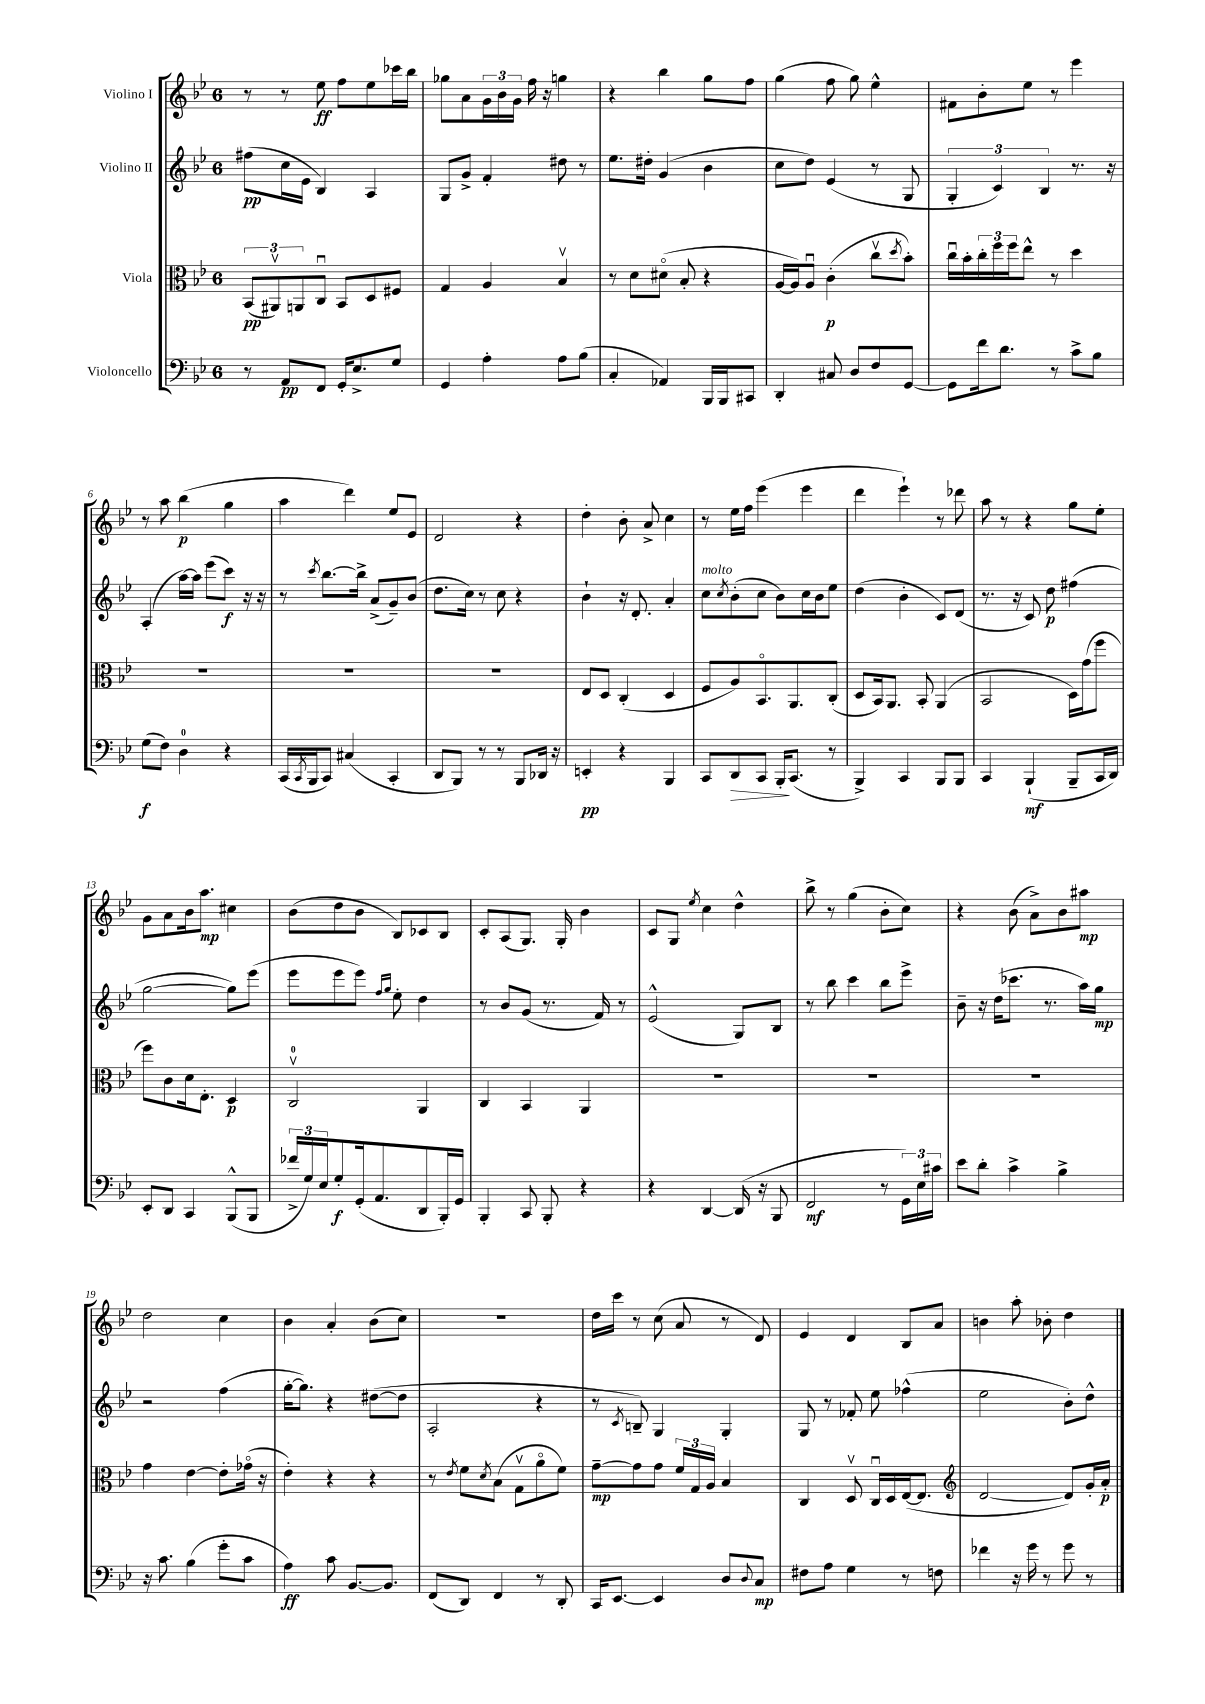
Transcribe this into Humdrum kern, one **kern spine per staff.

**kern	**kern	**kern	**kern
*staff4	*staff3	*staff2	*staff1
*clefF4	*clefC3	*clefG2	*clefG2
*k[b-e-]	*k[b-e-]	*k[b-e-]	*k[b-e-]
*M6/8	*M6/8	*M6/8	*M6/8
8r	(12BB-	(8ff#	8r
.	12AA#v)	.	.
8AA	.	16cc	8r
.	12AA	.	.
.	.	16e-	.
8FF	8Cu	4B-)	8ee-
16GG'	8BB-	.	8ff
8.E-^	.	.	.
.	8D	4A	8ee-
8G	8F#	.	16ccc-
.	.	.	16bb-
=	=	=	=
4GG	4G	8G	8gg-
.	.	8g^	8a
4A'	4A	4f'	24g
.	.	.	24b-
.	.	.	24g
.	.	.	16ff
.	.	.	16r
8A	4B-v	8dd#	4gg
(8B-	.	8r	.
=	=	=	=
4C'	8r	8.ee-	4r
.	8d	.	.
.	.	16dd#'	.
4AA-)	(8d#o	(4g	4bb-
.	8B-'	.	.
16BBB-	4r	4b-	8gg
16BBB-	.	.	.
8CC#	.	.	8ff
=	=	=	=
4DD'	[16A	8cc	(4gg
.	16A])	.	.
.	8Au	8dd)	.
8C#	(4c'	(4e-	8ff
8D	.	.	8gg)
8F	8ccv	8r	4ee-^^
.	8qdd	.	.
[8GG	8b-')	8G	.
=	=	=	=
8GG]	16ccu	6G'	8f#
.	16b-'	.	.
16f	24cc'	.	8b-'
.	24ff	6c)	.
8.d	.	.	.
.	24ff	.	.
.	8ee-^^	.	8ee-
.	.	6B-	.
8r	8r	.	8r
8c^	4dd	8.r	4eee-
8B-	.	.	.
.	.	16r	.
=	=	=	=
(8G	2.r	(4A'	8r
8F)	.	.	8aa
4D	.	[16aa)	(4bb-
.	.	16aa]	.
.	.	(8eee-	.
4r	.	8ccc)	4gg
.	.	16r	.
.	.	16r	.
=	=	=	=
(16CC	2.r	8r	4aa
8qCC	.	.	.
16BBB-	.	.	.
.	.	8qccc	.
8CC)	.	[8.bb-	.
(4C#	.	.	4ddd)
.	.	16bb-^]	.
.	.	(8a^	.
4CC'	.	8g~)	8ee-
.	.	(8b-	8e-
=	=	=	=
8DD	2.r	8.dd	2d
8BBB-)	.	.	.
.	.	16cc)	.
8r	.	8r	.
8r	.	8cc	.
8BBB-	.	4r	4r
16DD-	.	.	.
16r	.	.	.
=	=	=	=
4EE'	8E-	4b-`	4dd'
.	8D	.	.
4r	(4C'	16r	8b-'
.	.	8.d'	.
.	.	.	8a^
4BBB-	4D	4a'	4cc
=	=	=	=
8CC	8F	8cc	8r
.	.	8qcc	.
8DD	8A)	(8b-'	16ee-
.	.	.	16ff
8CC	8.BB-o	8cc	(4eee-
16BBB-'	.	8b-)	.
(8.CC	8.AA	.	.
.	.	16cc	4eee-
.	.	16b-	.
8r	(8C'	8ee-	.
=	=	=	=
4BBB-^)	8D	(4dd	4ddd
.	16BB-)	.	.
.	8.AA	.	.
4CC	.	4b-'	4eee-`)
.	8BB-'	.	.
8BBB-	(4AA	8c)	8r
8BBB-	.	(8d	8ddd-
=	=	=	=
4CC	2BB-	8.r	8aa
.	.	.	8r
.	.	16r	.
(4BBB-`	.	8c)	4r
.	.	8dd	.
8BBB-~	16D)	(4ff#	8gg
.	(16g	.	.
16CC	8ff	.	8ee-'
16DD)	.	.	.
=	=	=	=
8EE-'	8ff)	[2gg	8g
8DD	8c	.	8a
4CC	16d	.	16b-
.	8.E-'	.	8.aa
(8BBB-^^	4D	8gg])	4cc#
8BBB-	.	(8eee-	.
=	=	=	=
24f-^	2Cv	8eee-	(8b-
24G)	.	.	.
24E-	.	.	.
8G'	.	8eee-	8dd
(16GG'	.	8eee-)	8b-
8.AA	.	.	.
.	.	16qqff	.
.	.	16qqgg	.
.	.	8ee-'	8B-)
8DD	4AA	4dd	8c-
16BBB-')	.	.	8B-
16GG	.	.	.
=	=	=	=
4BBB-'	4C	8r	8c'
.	.	8b-	(8A
8CC	4BB-	(8g	8.G)
8BBB-'	.	8.r	.
.	.	.	16G'
4r	4AA	.	4b-
.	.	16f)	.
.	.	8r	.
=	=	=	=
4r	2.r	(2e-^^	8c
.	.	.	8G
.	.	.	8qee-
[4DD	.	.	4cc
(16DD]	.	8G)	4dd^^
16r	.	.	.
8BBB-	.	8B-	.
=	=	=	=
2FF	2.r	8r	8bb-^
.	.	8bb-	8r
.	.	4ccc	(4gg
8r	.	8bb-	8b-'
24GG)	.	8eee-^	8cc)
24E-	.	.	.
24c#	.	.	.
=	=	=	=
8e-	2.r	8b-~	4r
8d'	.	16r	.
.	.	(16dd	.
4c^	.	8.ccc-	(8b-
.	.	.	8a^)
.	.	8.r	.
4B-^	.	.	8b-
.	.	16aa)	8aa#
.	.	16gg	.
=	=	=	=
16r	4g	2r	2dd
8.c	.	.	.
(4B-	[4e-	.	.
8g'	8e-']	(4ff	4cc
8c	(16g-o	.	.
.	16r	.	.
=	=	=	=
4A)	4e-')	[16gg'	4b-
.	.	8.gg])	.
8c	4r	4r	4a'
[8.BB-	.	.	.
.	4r	([8dd#	(8b-
8.BB-]	.	.	.
.	.	8dd#]	8cc)
=	=	=	=
(8FF	8r	2A'	2.r
.	8qe-	.	.
8DD)	8f	.	.
.	8qd	.	.
4FF	(8B-	.	.
.	8Gv	.	.
8r	8ao	4r	.
8DD'	8f)	.	.
=	=	=	=
16CC	[8g~	8r	16dd
[8.EE-	.	.	16ccc
.	.	8qc	.
.	8g]	8B~)	8r
4EE-]	8g	4G	(8cc
.	24f	.	8a
.	24G	.	.
.	24A	.	.
8D	4B-	4G'	8r
8qqD	.	.	.
8C	.	.	8d)
=	=	=	=
8F#	4C	8G	4e-
8A	.	8r	.
4G	8Dv	8f-'	4d
.	16Cu	8ee-	.
.	16D	.	.
8r	([16E-	(4ff-^^	8B-
.	8.E-]	.	.
8F	.	.	8a
=	=	=	=
*	*clefG2	*	*
4f-	[2d	2ee-	4b
16r	.	.	8aa'
16g	.	.	.
8r	.	.	8b-'
8g	8d])	8b-')	4dd
8r	16g'	8dd^^	.
.	16a'	.	.
==	==	==	==
*-	*-	*-	*-
